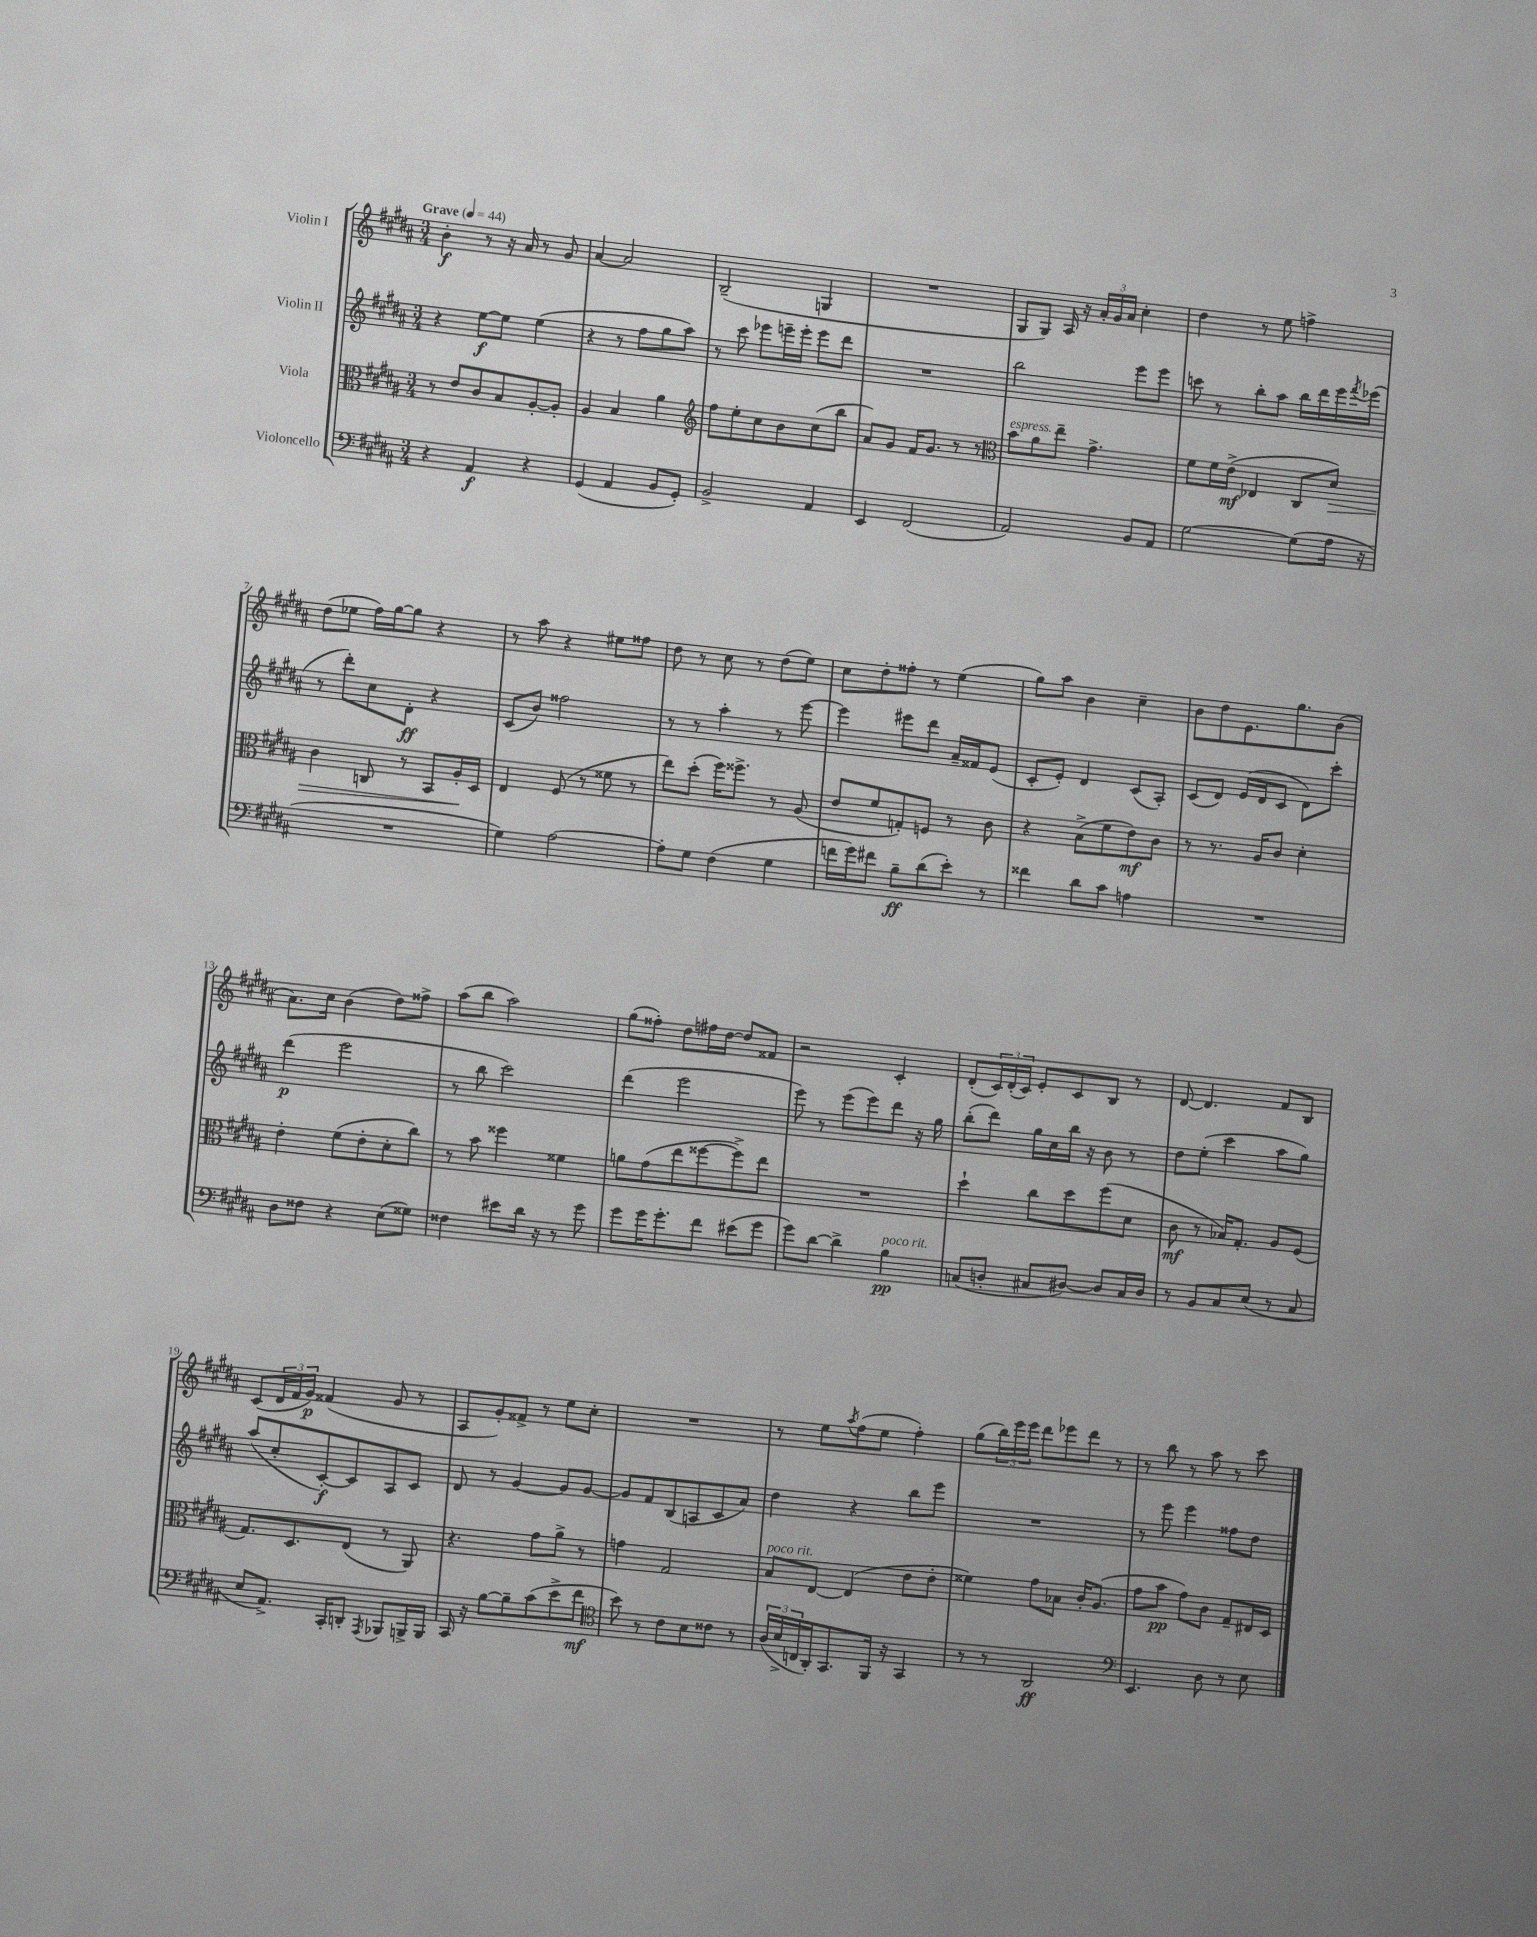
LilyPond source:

<<
\new StaffGroup <<
\new Staff = "s0" \with { instrumentName = "Violin I" } {
    \clef treble \key b \major \numericTimeSignature \time 3/4 \tempo "Grave" 4 = 44
    b'4-.\f r8 r16 ais'16 r8 gis'8 |
    ais'4~ ais'2 |
    b2--( g4 |
    R2. |
    gis8 gis8) ais16 r16 \tuplet 3/2 { ais'16-. gis'16 ais'16 } cis''4-. |
    dis''4 r8 e''8 f''4-> |
    dis''8( ees''8 fis''16) gis''16~ gis''8 r4 |
    r8 ais''8 r4 eis''8 fisis''8 |
    dis''8 r8 cis''8 r8 dis''8( e''8) |
    cis''8 dis''8-. fisis''8-. r8 e''4( |
    gis''8) ais''8 b'4 cis''4-- |
    b'8 dis''8 e'8. gis''8. b'8( |
    ais'8.) cis''16 b'4( dis''8) fisis''8-> |
    ais''8( b''8 ais''2) |
    gis''8( fisis''8-.) dis''8 fis''16 dis''16~ dis''8 fisis'8 |
    r2 cis'4-. |
    dis'8-.( \tuplet 3/2 { cis'16) dis'16-.( cis'16) } e'8-. cis'8 b8 r8 |
    dis'8~ dis'4. fis'8 b8 |
    cis'8( \tuplet 3/2 { dis'16 fis'16 gis'16\p) } fisis'4( gis'8 r8 |
    ais8 gis'8-.) fisis'8-> r8 e''8 cis''8-. |
    R2. |
    r8 e''8 \acciaccatura { ais''8 } fis''8( e''8 fis''4-.) |
    gis''8( \tuplet 3/2 { b''16) e'''16 e'''16 } dis'''8 ees'''8 dis'''8 r8 |
    r8 b''8 r8 ais''8 r8 cis'''8 \bar "|." |
}
\new Staff = "s1" \with { instrumentName = "Violin II" } {
    \clef treble \key b \major \numericTimeSignature \time 3/4
    r4 e''8~\f e''8 e''4( |
    r4 r8 fis''8 gis''8 ais''8) |
    r8 cis'''8 ees'''8 e'''16-- e'''16-. e'''8 dis'''8 |
    R2. |
    b''2 e'''8 e'''8 |
    c'''8 r8 b''8-. ais''8 b''16 dis'''16 e'''16 \acciaccatura { fis'''8 } ees'''16( |
    r8 dis'''8-.) cis''8 dis'8-.\ff r4 |
    cis'8( b'8) fisis''2 |
    r8 r8 ais''4-. r8 e'''8~ |
    e'''4 eis'''8 dis'''8 ais'16-- fisis'16 e'8( |
    cis'8-. e'8-.) dis'4 cis'8( ais8-.) |
    cis'8( dis'8) e'16( dis'16 cis'8 dis'8) cis'''8-. |
    dis'''4\p( e'''2 |
    r8 b''8 cis'''2) |
    dis'''4( e'''2 |
    e'''8) r8 e'''8( e'''8) dis'''8 r16 gis''16 |
    b''8-.( dis'''8) gis''16 cis''16 b''16 r16 b'8 r8 |
    dis''8 e''8-.( cis'''4 ais''8 gis''8) |
    ais''8( cis''8-. cis'8~-.\f) cis'8 ais8 cis'8 |
    dis'8 r8 gis'4~ gis'8 gis'8~ |
    gis'8 fis'8 b8( a8 cis'8 ais'8) |
    dis''4 r4 b''8 e'''8 |
    R2. |
    r8 e'''8 e'''4 fisis''8 dis''8 \bar "|." |
}
\new Staff = "s2" \with { instrumentName = "Viola" } {
    \clef alto \key b \major \numericTimeSignature \time 3/4
    r8 e'8 cis'8 b8 ais8~-. ais8-. |
    ais4 b4 ais'4 |
    \clef treble fis''8 e''8-. cis''8 b'8 cis''8( b''8 |
    ais'8) gis'8 fis'16 gis'8. r8 r8 |
    \clef alto b'8^\markup { \italic "espress." } ais'8 e''8-- gis'4.-> |
    fis'8 fis'16 e'16->\mf( ees4 cis8 dis'8\>) |
    cis'4 c8 r8 b,8 ais16-.\! dis16 |
    e4 fis8( r8 fisis'8 r8 |
    e''8) dis''8-.( fis''16) fisis''8.-> r8 ais8( |
    e'8 fis'8 g8-.) f8 r8 cis'8 |
    r4 b8->( fis'8 e'8\mf) cis'8 |
    r8 r8. ais16 cis'8 dis'4-. |
    e'4-. fis'8( e'8-. dis'8-. cis''8) |
    r8 b'8 fisis''4 fisis'4 |
    a'8 gis'8( e''8 fisis''8~ fisis''8->) e''8 |
    R2. |
    dis''4-! cis''8 dis''8 fis''8( dis'8 |
    cis'8\mf r8 bes16) gis8.-. ais8 fis8( |
    gis8.) dis8. e8( r8 ais,8) |
    r4. gis'8 ais'8-> r8 |
    g'4 gis2 |
    b8^\markup { \italic "poco rit." } e8~ e4( e'8 e'8-. |
    fisis'4) gis'8 bes8 cis'16-. ais8.( |
    gis'8 b'8\pp gis'8) cis'8 gis8-- eis16 dis16 \bar "|." |
}
\new Staff = "s3" \with { instrumentName = "Violoncello" } {
    \clef bass \key b \major \numericTimeSignature \time 3/4
    r4 ais,4\f r4 |
    gis,4( ais,4 b,8 gis,8-.) |
    b,2-> ais,4 |
    e,4 fis,2( |
    ais,2) b,8 ais,8 |
    gis2~ gis8( ais16 r16 |
    R2. |
    gis4) ais2~ |
    ais8-. gis8 fis4( gis4 |
    f'16 gis'16) fis'8 b8--\ff dis'8( e'8-.) r8 |
    fisis'4 dis'8 cis'8 a4 |
    R2. |
    dis8 fisis8 r4 e8( gisis8) |
    fisis4 eis'8 dis'16 r16 r8 gis'8 |
    gis'8 gis'16 gis'8.-. fis'8 eis'8( gis'8 |
    gis'8) dis'8~ dis'4-> b4\pp^\markup { \italic "poco rit." } |
    c8( d8-. cis8 dis8~) dis8 cis16 dis16 |
    r8 b,8 cis8 e8( r8 cis8 |
    e8 ais,8.->) cis,16-. d,8-. \acciaccatura { ais,,8 } bes,,8 b,,16-> b,,16 |
    cis,16 r16 b8~ b8-- cis'8( e'8-> fis'8\mf |
    \clef tenor b'8) r8 cis'8 b8 cisis'8 r8 |
    \tuplet 3/2 { ais16( b16-> c16 } ais,16-.) gis,8. fis,16 r16 gis,4 |
    r8 r8 ais,2\ff |
    \clef bass e,4. dis8 r8 e8 \bar "|." |
}
>>
>>
